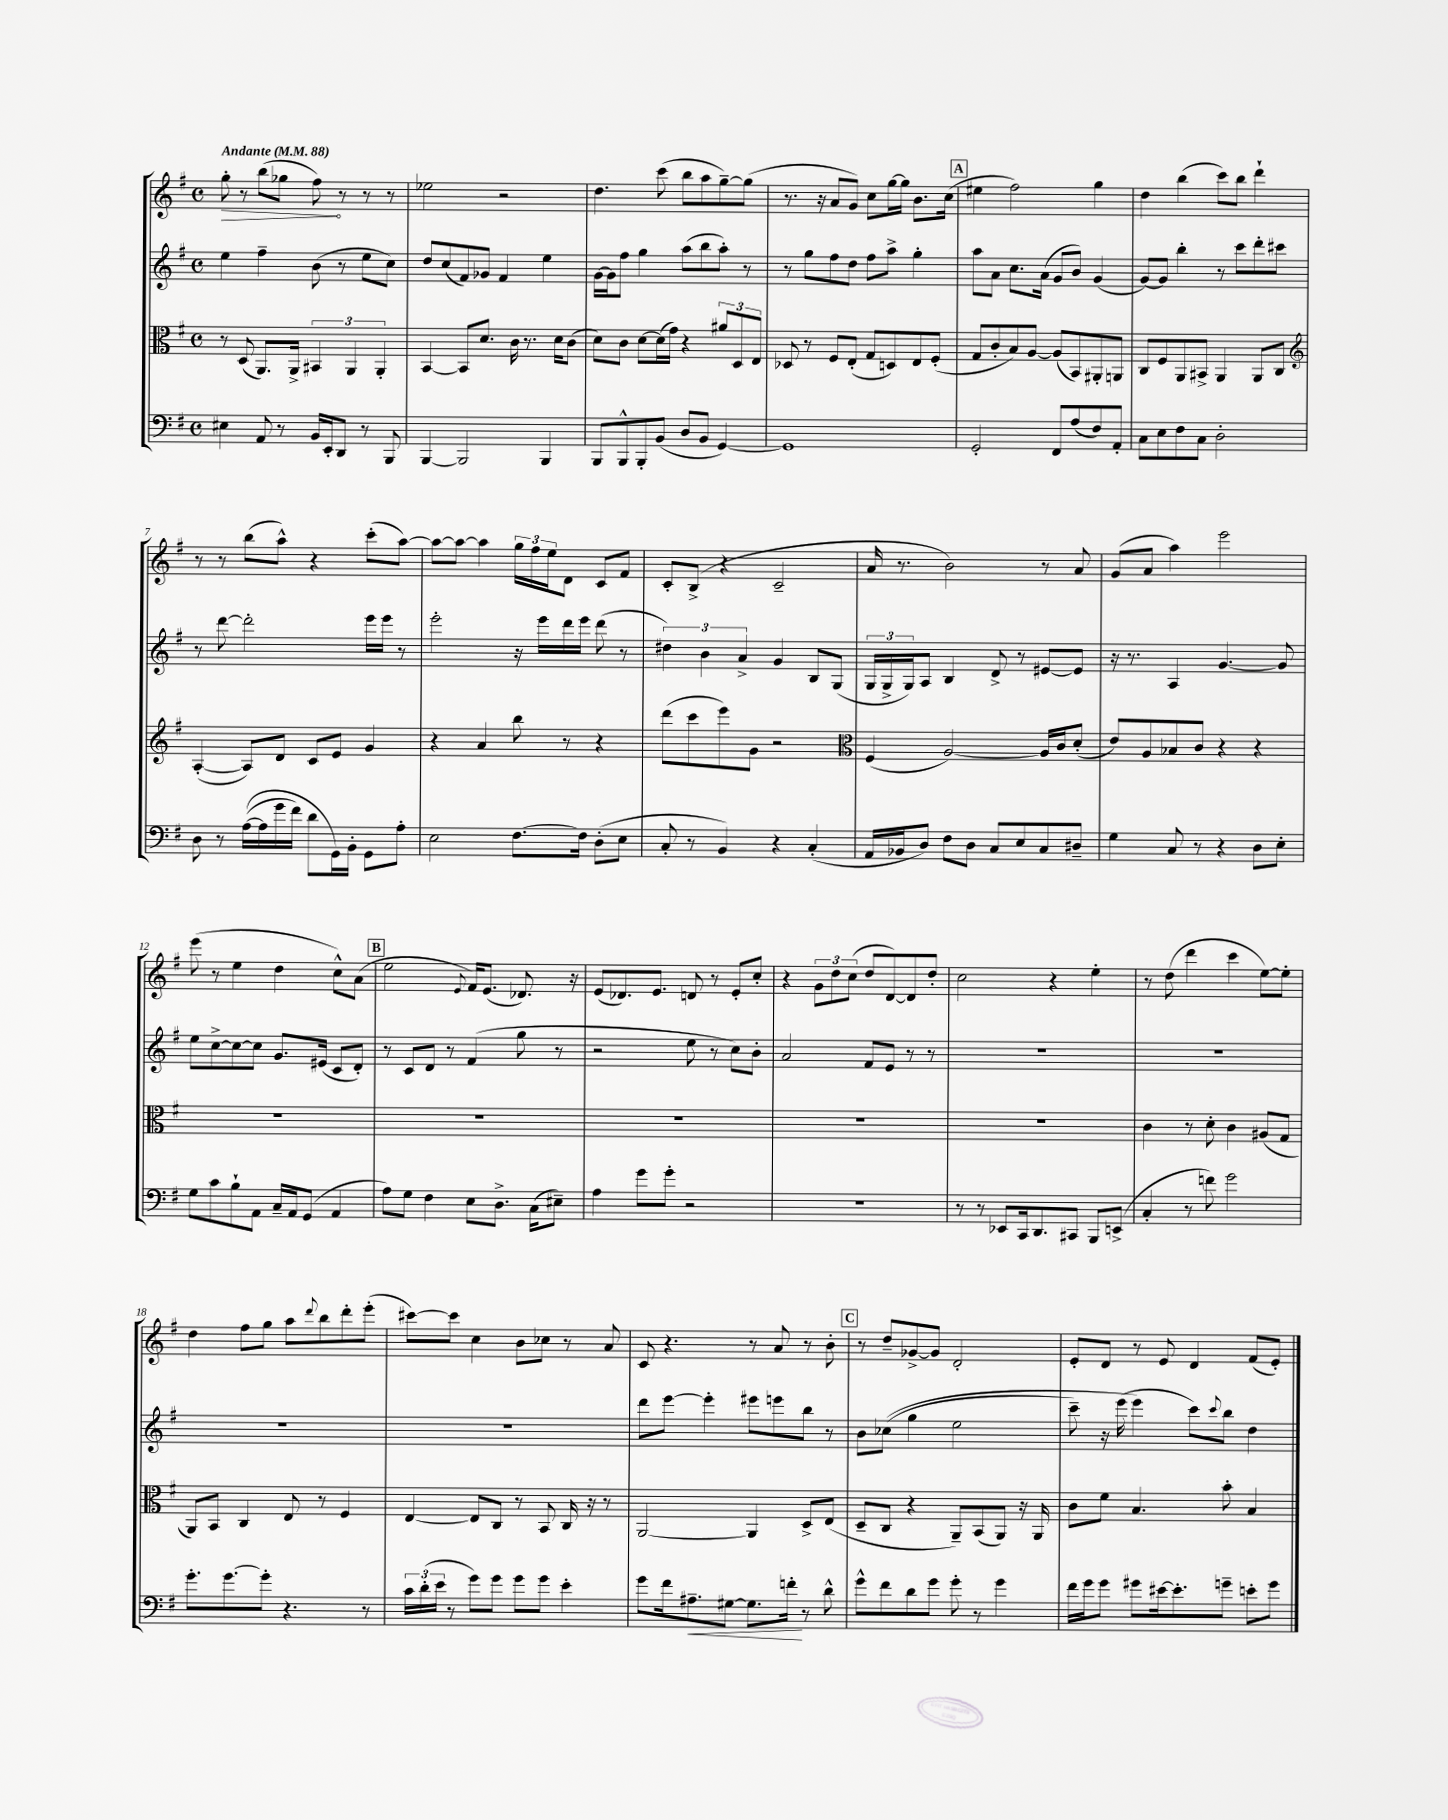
<<
\new StaffGroup <<
\new Staff = "s0" {
    \clef treble \key g \major \defaultTimeSignature \time 4/4 \tempo "Andante" 4 = 88
    \once \override Hairpin.circled-tip = ##t g''8-.\> r8 b''8( ges''8 fis''8\!) r8 r8 r8 |
    ees''2 r2 |
    d''4. c'''8( b''8 a''8 g''8~--) g''8( |
    r8. r16 a'8 g'8) c''8 g''16~ g''16 b'8. c''16( |
    \mark \markup { \box "A" } eis''4 fis''2) g''4 |
    d''4 b''4( c'''8) b''8 d'''4-! |
    r8 r8 b''8( a''8-^) r4 c'''8-.( a''8~) |
    a''8~ a''8~ a''4 \tuplet 3/2 { g''16 fis''16 e''16 } d'8 c'8 fis'8 |
    c'8-. b8->( r4 c'2-- |
    a'16 r8. b'2) r8 a'8 |
    g'8( a'8 a''4) e'''2 |
    e'''8( r8 e''4 d''4 c''8-^) a'8( |
    \mark \markup { \box "B" } e''2 \appoggiatura { e'8 } fis'16) e'8.( des'8.) r16 |
    e'8( des'8.) e'8. d'8 r8 e'8-. c''8-. |
    r4 \tuplet 3/2 { g'8 d''8 c''8( } d''8 d'8~) d'8 d''8-. |
    c''2 r4 e''4-. |
    r8 d''8( d'''4 c'''4 e''8~) e''8-. |
    d''4 fis''8 g''8 a''8 \appoggiatura { d'''8 } b''8 d'''8-. e'''8-.( |
    cis'''8~) cis'''8 c''4 b'8 ces''8 r8 a'8 |
    c'8 r4. r8 a'8 r8 b'8-. |
    \mark \markup { \box "C" } r8 d''8-- ges'8~-> ges'8 d'2-. |
    e'8-. d'8 r8 e'8 d'4 fis'8( e'8-.) \bar "|." |
}
\new Staff = "s1" {
    \clef treble \key g \major \defaultTimeSignature \time 4/4
    e''4 fis''4-- b'8( r8 e''8 c''8) |
    d''8 c''8( fis'8) ges'8 fis'4 e''4 |
    g'16~ g'16 fis''8 g''4 a''8( b''8 a''8-.) r8 |
    r8 g''8 fis''8 d''8 fis''8 a''8-> g''4-. |
    \mark \markup { \box "A" } a''8 a'8 c''8. a'16( g'8 b'8) g'4( |
    g'8~) g'8 b''4-. r8 c'''8 d'''8-. cis'''8 |
    r8 d'''8~ d'''2-. e'''16 e'''16 r8 |
    e'''2-. r16 e'''16 d'''16 e'''16 d'''8( r8 |
    \tuplet 3/2 { dis''4) b'4 a'4-> } g'4 b8 g8( |
    \tuplet 3/2 { g16 g16-> g16) } a8 b4 d'8-> r8 eis'8~ eis'8 |
    r16 r8. a4 g'4.~ g'8 |
    e''8 c''8~-> c''8~ c''8 g'8. eis'16( c'8 d'8-.) |
    \mark \markup { \box "B" } r8 c'8 d'8 r8 fis'4( g''8 r8 |
    r2 e''8 r8 c''8) b'8-. |
    a'2 fis'8 e'8 r8 r8 |
    R1 |
    R1 |
    R1 |
    R1 |
    d'''8 e'''8~ e'''4-. eis'''8 e'''8 b''8 r8 |
    \mark \markup { \box "C" } b'8 ces''8(\( g''4 e''2 |
    c'''8--) r16 e'''16( e'''4\) c'''8) \appoggiatura { c'''8 } b''8 d''4 \bar "|." |
}
\new Staff = "s2" {
    \clef alto \key g \major \defaultTimeSignature \time 4/4
    r8 d8( a,8.) a,16-> \tuplet 3/2 { bis,4 a,4 a,4-. } |
    b,4~ b,8 d'8. c'16 r8. d'16 c'8( |
    d'8) c'8 d'8~ d'16( g'16) r4 \tuplet 3/2 { ais'8 d8 e8 } |
    des8 r8 fis8 e8-.( g8 d8) e8 fis8-.( |
    \mark \markup { \box "A" } g8 c'8-. b8) a8~ a8( b,8) ais,8-. a,8 |
    c8 fis8 a,8 bis,8-> a,4 a,8 c8 |
    \clef treble a4~-.( a8) d'8 c'8 e'8 g'4 |
    r4 a'4 b''8 r8 r4 |
    d'''8( c'''8 e'''8) g'8 r2 |
    \clef alto fis4( a2~) a16 c'16 d'8-.( |
    e'8) a8 bes8 c'8 r4 r4 |
    R1 |
    \mark \markup { \box "B" } R1 |
    R1 |
    R1 |
    R1 |
    c'4 r8 d'8-. c'4 ais8( g8 |
    a,8) b,8 c4 e8 r8 fis4 |
    e4~ e8 c8 r8 b,8 c16 r16 r8 |
    a,2~ a,4 d8-> e8( |
    \mark \markup { \box "C" } d8-- c8 r4 a,8--) b,8( a,8) r16 a,16 |
    c'8 fis'8 b4. b'8-. b4 \bar "|." |
}
\new Staff = "s3" {
    \clef bass \key g \major \defaultTimeSignature \time 4/4
    eis4 a,8 r8 b,16 e,16-. d,8 r8 b,,8 |
    b,,4~ b,,2 b,,4 |
    b,,8 b,,8-^ b,,8-. b,8( d8 b,8 g,4~) |
    g,1 |
    \mark \markup { \box "A" } g,2-. fis,8 a8( fis8) a,8-. |
    c8 e8 fis8 c8 d2-. |
    d8 r8 a16~(\( a16 g'16 fis'16) d'8 g,16\) b,16-. g,8 a8-. |
    e2 fis8.~ fis16 d8-.( e8 |
    c8-. r8 b,4) r4 c4-.( |
    a,16 bes,16 d8) fis8 d8 c8 e8 c8 dis8-- |
    g4 c8 r8 r4 d8 e8-. |
    g8 c'8 b8-! a,8 c16-- a,16 g,8( a,4 |
    \mark \markup { \box "B" } a8) g8 fis4 e8 d8.-> c16( eis8--) |
    a4 g'8 g'8-. r2 |
    R1 |
    r8 r8 ees,8 c,16 d,8. cis,8 b,,8 e,8->( |
    c4-. r8 f'8) g'2 |
    g'8.-. g'8.~ g'8-. r4. r8 |
    \tuplet 3/2 { c'16 d'16-.( e'16 } r8 g'8) g'8 g'8 g'8 e'4-. |
    g'8 fis'16 ais8.--\< gis8~ gis8. f'16-.\! r8 d'8-^ |
    \mark \markup { \box "C" } g'8-^ fis'8 d'8 g'8 g'8-. r8 g'4 |
    fis'16 g'16 g'8 gis'8 eis'16~ eis'8.-. g'8-- e'8-. g'8 \bar "|." |
}
>>
>>
